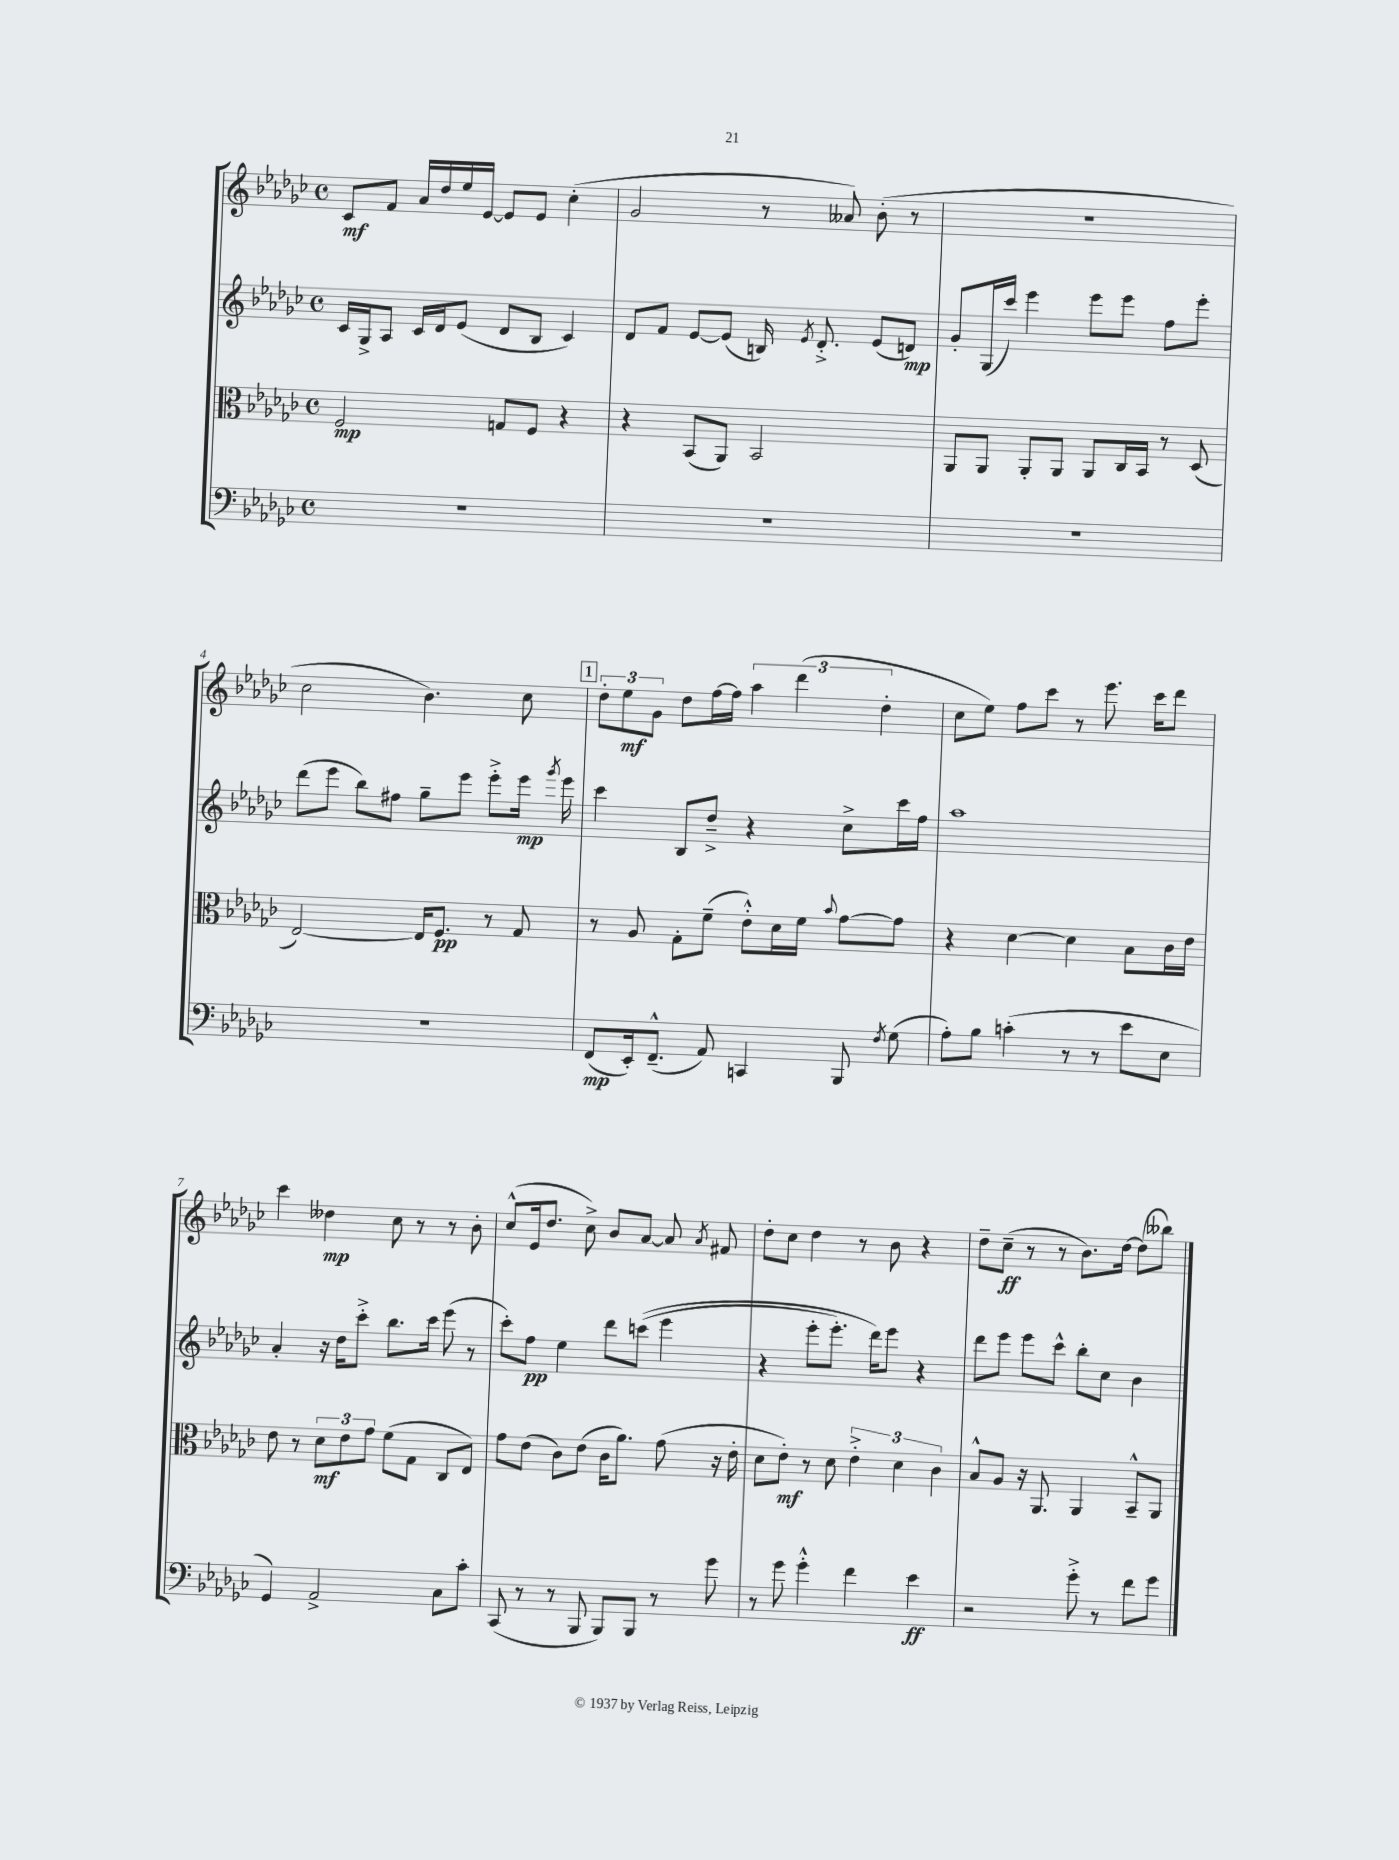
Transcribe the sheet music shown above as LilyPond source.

<<
\new StaffGroup <<
\new Staff = "s0" {
    \clef treble \key ges \major \defaultTimeSignature \time 4/4
    \autoBeamOff ces'8[\mf f'8] aes'16[ des''16 ees''16 ees'16]~ ees'8[ ees'8] ces''4-.( |
    ges'2 r8 aeses'8) bes'8-.( r8 |
    r1 |
    ces''2 bes'4.) ces''8 |
    \mark \markup { \box "1" } \tuplet 3/2 { des''8[-. ees''8\mf ges'8] } des''8[ f''16~ f''16] \tuplet 3/2 { aes''4 des'''4( des''4-. } |
    ces''8[ ees''8]) f''8[ ces'''8] r8 ees'''8. ces'''16[ des'''8] |
    ces'''4 deses''4\mp ces''8 r8 r8 bes'8-. |
    ces''8[-^( ees'16 des''8.] ces''8->) bes'8[ aes'8]~ aes'8 \acciaccatura { aes'8 } fis'8 |
    des''8[-. ces''8] des''4 r8 bes'8 r4 |
    des''8[-- ces''8]--\ff( r8 r8 bes'8.[) des''16]~ des''8[( beses''8]) \bar "|." |
}
\new Staff = "s1" {
    \clef treble \key ges \major \defaultTimeSignature \time 4/4
    \autoBeamOff ces'16[ ges16-> aes8] ces'16[ des'16 ees'8]( des'8[ bes8] ces'4) |
    des'8[ f'8] ees'8[~ ees'8]( b16) \acciaccatura { ees'8 } des'8.-.-> ees'8[( d'8]\mp) |
    ges'8[-. ges16( ces'''16]) ees'''4 ees'''8[ ees'''8] f''8[ ees'''8]-. |
    des'''8[( ees'''8] bes''8[) fis''8] ges''8[-- ees'''8] ees'''8[-.-> ees'''16]\mp \acciaccatura { ges'''8 } ees'''16 |
    \mark \markup { \box "1" } ces'''4 bes8[ des''8]---> r4 ces''8[-> ces'''16 f''16] |
    aes''1 |
    aes'4-. r16 des''16[ ces'''8]-.-> bes''8.[ ces'''16] ees'''8( r8 |
    ces'''8[-.) f''8]\pp ees''4 des'''8[ c'''8](\( ees'''4 |
    r4 ees'''8[-. ees'''8.]-.) des'''16[\) ees'''8] r4 |
    des'''8[ ees'''8] ees'''8[ ces'''8]-^ bes''8[-. ces''8] bes'4 \bar "|." |
}
\new Staff = "s2" {
    \clef alto \key ges \major \defaultTimeSignature \time 4/4
    \autoBeamOff f2\mp g8[ f8] r4 |
    r4 bes,8[( aes,8]) bes,2 |
    aes,8[ aes,8] aes,8[-. aes,8] aes,8[ ces16 bes,16] r8 des8( |
    ees2~) ees16[ f8.]\pp r8 ges8 |
    \mark \markup { \box "1" } r8 aes8 ges8[-. f'8]--( ees'8[-.-^) des'16 f'16] \appoggiatura { bes'8 } ges'8[~ ges'8] |
    r4 des'4~ des'4 bes8[ ces'16 ees'16] |
    ees'8 r8 \tuplet 3/2 { des'8[\mf ees'8 ges'8] } f'8[( ges8] ces8[ ees8]) |
    ges'8[ ees'8]( ces'8[) ees'8]( ces'16[ aes'8.]) ges'8( r16 ees'16-. |
    des'8[ ees'8]-.\mf) r8 des'8 \tuplet 3/2 { ees'4-.-> des'4 ces'4 } |
    bes8[-^ aes8] r16 aes,8. aes,4 bes,8[---^ aes,8] \bar "|." |
}
\new Staff = "s3" {
    \clef bass \key ges \major \defaultTimeSignature \time 4/4
    \autoBeamOff R1 |
    R1 |
    R1 |
    R1 |
    \mark \markup { \box "1" } f,8[\mp( ees,16-.) f,8.]---^( aes,8) c,4 bes,,8 \acciaccatura { f8 } ges8( |
    aes8[-.) bes8] c'4-.( r8 r8 ees'8[ ees8] |
    ges,4) aes,2-> ces8[ ces'8]-. |
    ces,8( r8 r8 bes,,8 bes,,8[) bes,,8] r8 ges'8 |
    r8 ges'8 ges'4-.-^ f'4 ees'4\ff |
    r2 ges'8-.-> r8 f'8[ ges'8] \bar "|." |
}
>>
>>
